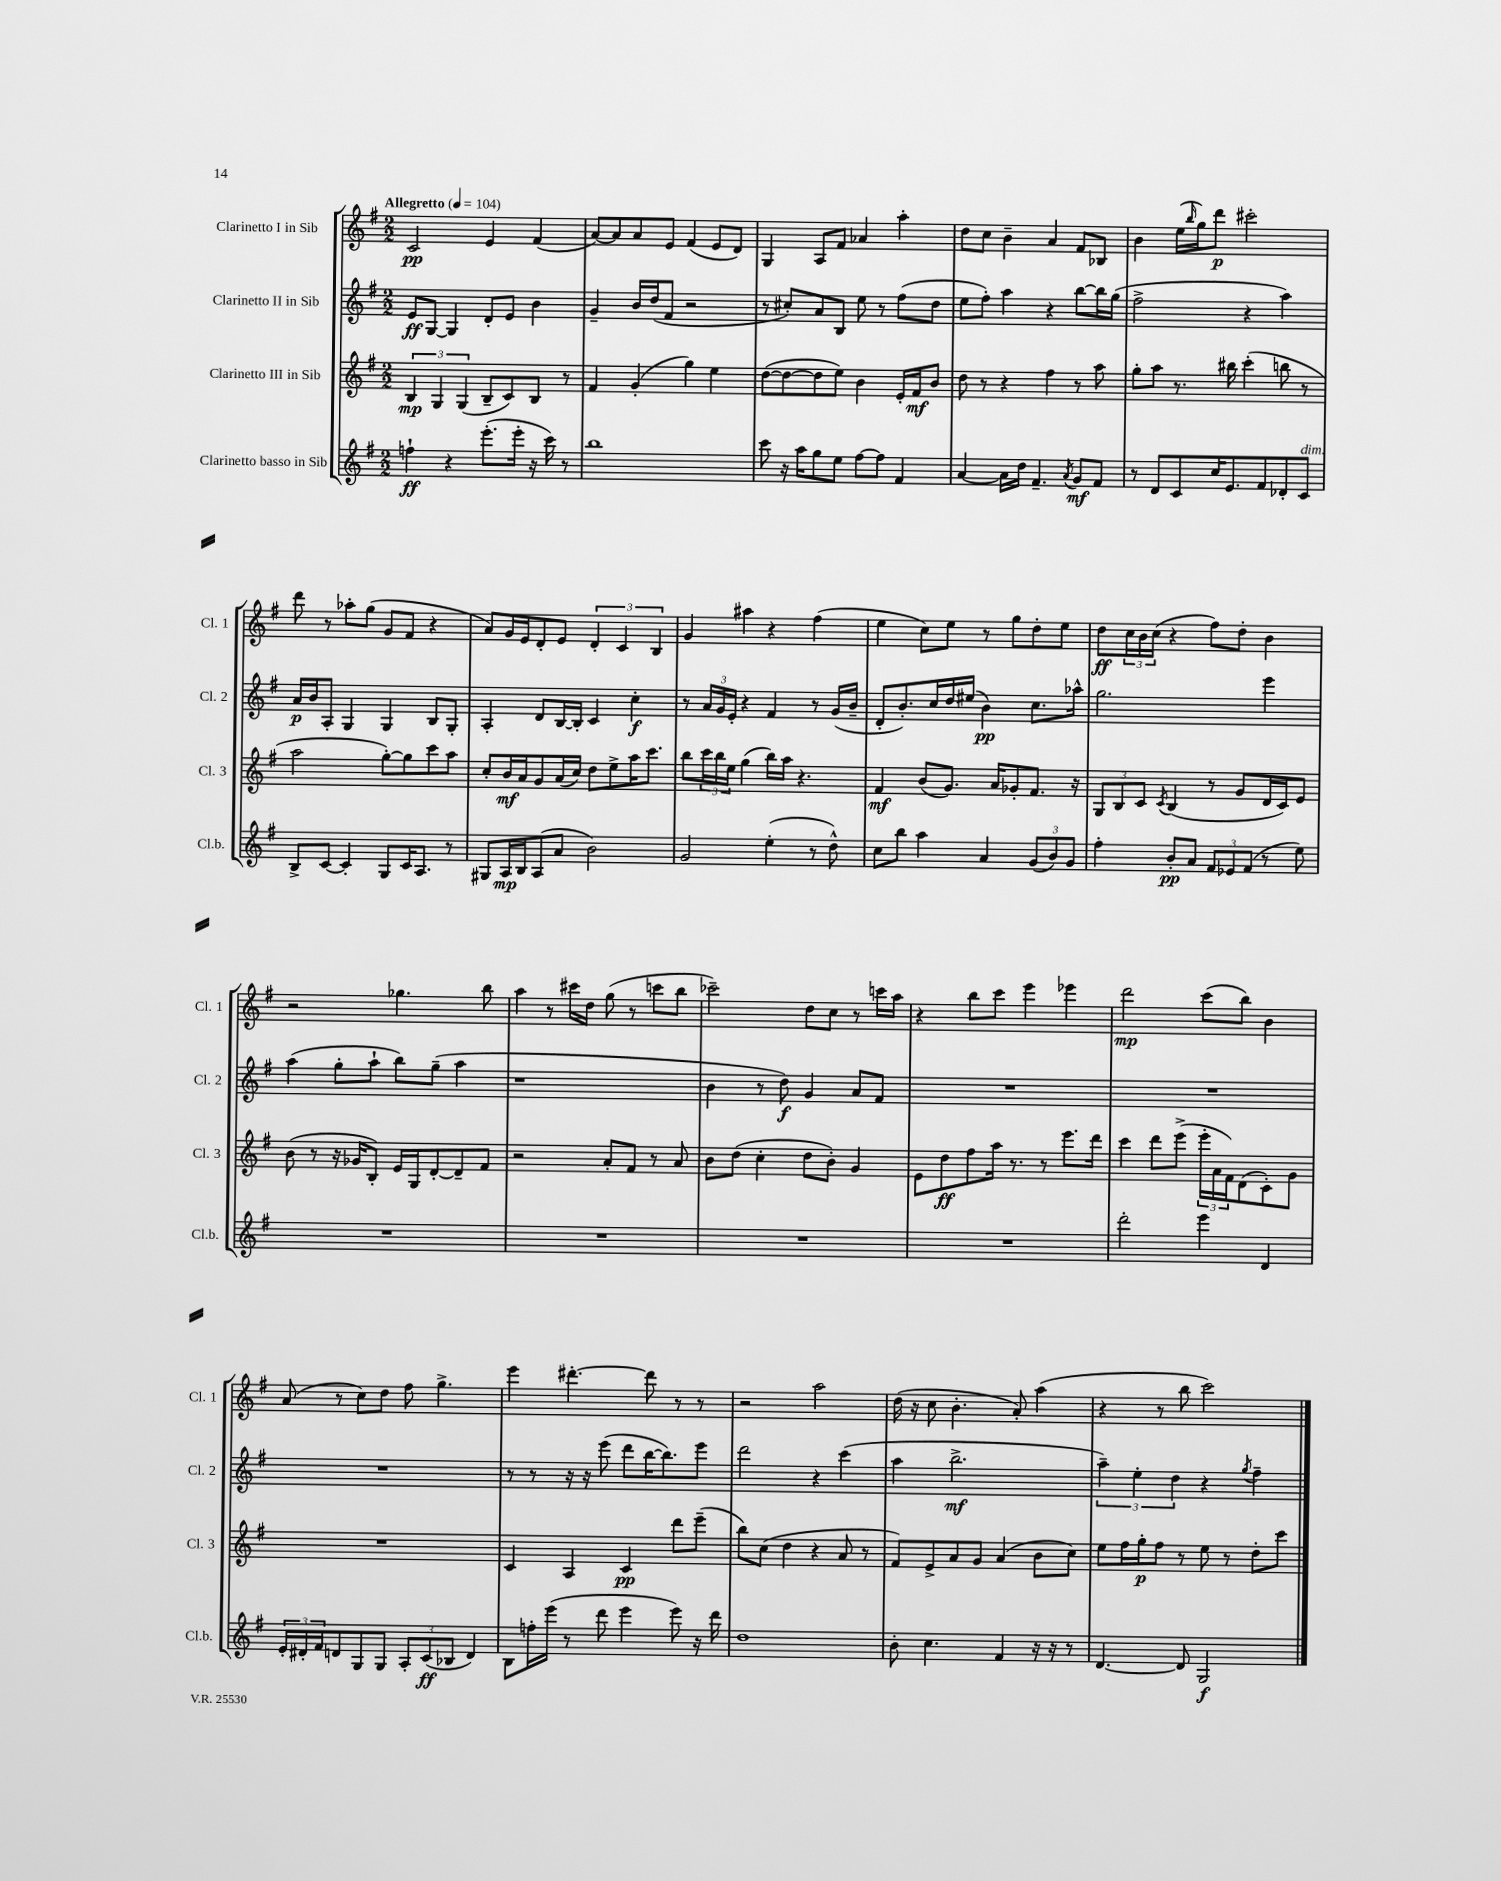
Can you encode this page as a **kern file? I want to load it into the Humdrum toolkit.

**kern	**kern	**kern	**kern
*staff4	*staff3	*staff2	*staff1
*clefG2	*clefG2	*clefG2	*clefG2
*k[f#]	*k[f#]	*k[f#]	*k[f#]
*M2/2	*M2/2	*M2/2	*M2/2
*MM104	*MM104	*MM104	*MM104
4ff`	6B	8e	2c
.	.	[8G	.
.	6G	.	.
4r	.	4G]	.
.	(6G	.	.
(8.eee'	8B~	8d'	4e
.	8c)	8e	.
16eee'	.	.	.
16r	8B	4b	(4f#
16ccc)	.	.	.
8r	8r	.	.
=	=	=	=
1bb	4f#	4g~	[8a)
.	.	.	8a]
.	(4g'	16b	8a
.	.	(16dd	.
.	.	8f#	8e
.	4gg)	2r	(4f#
.	4ee	.	8e
.	.	.	8d)
=	=	=	=
8ccc	([8dd	8r	4G
16r	8dd_	8cc#')	.
16aa	.	.	.
8gg	8dd]	8a	8A
8ee	8ee)	8B	8f#
[8ff#	4b	8ee	4a-
8ff#]	.	8r	.
4f#	16e'	(8ff#	4aa'
.	16f#	.	.
.	8b	8dd	.
=	=	=	=
[4a	8dd	8ee	8dd
.	8r	8ff#')	8cc
16a]	4r	4aa	4b~
16dd	.	.	.
4.f#~	.	.	.
.	4ff#	4r	4a
8qa	.	.	.
8g	8r	[8bb	8f#
8f#	8aa	16bb]	8B-
.	.	(16gg	.
=	=	=	=
8r	8gg'	2ff#^	4b
8d	8aa	.	.
8c	8.r	.	(16ee
.	.	.	16qqbb
.	.	.	16gg)
16cc	.	.	8ddd
8.e	16bb#	.	.
.	(4ccc'	4r	2ccc#'
8f#	.	.	.
8d-'	8bb	4aa)	.
8c	8r	.	.
=	=	=	=
8B^	2aa	16a	8ddd
.	.	16b	.
[8c	.	8A'	8r
4c']	.	4G	8aa-'
.	.	.	(8gg
8G	[8gg')	4G	8g
16c	8gg]	.	8f#
8.A	.	.	.
.	8ccc	8B	4r
8r	8aa	8G'	.
=	=	=	=
8G#	8cc'	4A'	8a)
16A	16b	.	16g
16B	16a	.	16e
(8A	8g	8d	8d'
8a	(16a	[16B	8e
.	16cc)	16B']	.
2b)	8dd	4c	6d'
.	8ee^	.	.
.	.	.	6c
.	16aa	4cc'	.
.	8.ccc	.	.
.	.	.	6B
=	=	=	=
2g	8bb	8r	4g
.	24ccc	24a	.
.	24bb	24g	.
.	24ee	24e'	.
.	(4gg	4r	4aa#
(4ee'	16bb)	4f#	4r
.	16aa	.	.
.	4.r	.	.
8r	.	8r	(4ff#
8dd^^)	.	(16g	.
.	.	16b~	.
=	=	=	=
8cc	4f#	8d'	4ee
8bb	.	8.b')	.
4aa	(8b	.	8cc)
.	.	16cc	.
.	8.g)	16dd	8ee
.	.	(16ee#	.
4a	.	4b)	8r
.	16a	.	.
.	8g-'	.	8gg
(12g	8.f#	8.cc	8dd'
12b)	.	.	.
.	.	.	8ee
12g	.	.	.
.	16r	16aa-^^	.
=	=	=	=
4ff#'	12G	2.gg	8dd
.	12B	.	.
.	.	.	24cc
.	12c	.	24b
.	.	.	(24cc
.	8qc	.	.
8b'	(4B	.	4r
8a	.	.	.
12f#	8r	.	8ff#)
12e-	.	.	.
.	8g	.	8dd'
(12f#	.	.	.
8r	16d	4eee	4b
.	16c)	.	.
8ee)	8e	.	.
=	=	=	=
1r	(8b	(4aa	2r
.	8r	.	.
.	16r	8gg'	.
.	16g-	.	.
.	8B')	8aa`	.
.	16e	8bb)	4.gg-
.	16G	.	.
.	[8d'	(8gg~	.
.	8d~]	4aa	.
.	8f#	.	8bb
=	=	=	=
1r	2r	1r	4aa
.	.	.	8r
.	.	.	16ccc#
.	.	.	16dd
.	8a'	.	(8gg
.	8f#	.	8r
.	8r	.	8ccc
.	8a	.	8bb
=	=	=	=
1r	8b	4b	2ccc-~)
.	(8dd	.	.
.	4cc'	8r	.
.	.	8dd)	.
.	8dd	4g	8dd
.	8b')	.	8cc
.	4g	8a	8r
.	.	8f#	16ccc
.	.	.	16aa
=	=	=	=
1r	8e	1r	4r
.	8dd	.	.
.	8ff#	.	8bb
.	16aa	.	8ccc
.	8.r	.	.
.	.	.	4eee
.	8r	.	.
.	8.eee	.	4eee-
.	16ddd	.	.
=	=	=	=
2ddd'	4ccc	1r	2ddd
.	8ddd	.	.
.	(8eee^	.	.
4eee	24eee'	.	(8ccc
.	24a	.	.
.	24f#)	.	.
.	(8d	.	8bb)
4d	8c')	.	4b
.	8g	.	.
=	=	=	=
24e'	1r	1r	(8a
24d#'	.	.	.
24f#	.	.	.
8d	.	.	8r
8G	.	.	8cc)
8G	.	.	8dd
12A'	.	.	8ff#
(12c	.	.	.
.	.	.	4.gg^
12B-	.	.	.
4d)	.	.	.
=	=	=	=
8B	4c	8r	4eee
16ff'	.	8r	.
(16eee	.	.	.
8r	4A	16r	[4.ddd#'
.	.	16r	.
8ddd	.	(8eee	.
4eee	4c	8ddd	.
.	.	[16bb	8ddd#]
.	.	8.bb])	.
8eee)	8ddd	.	8r
16r	(8eee~	8eee	8r
16ddd	.	.	.
=	=	=	=
1dd	8bb)	2ddd	2r
.	(8cc	.	.
.	4dd	.	.
.	4r	4r	2aa
.	8a	(4ccc	.
.	8r	.	.
=	=	=	=
8b'	8f#)	4aa	(16dd
.	.	.	16r
4.cc	8e^	.	8cc
.	8a	2.bb^	4.b'
.	8g	.	.
4f#	(4a	.	.
.	.	.	8a')
16r	8b	.	(4aa
16r	.	.	.
8r	8cc)	.	.
=	=	=	=
[4.d	8ee	6aa~)	4r
.	16ff#	.	.
.	.	6ee'	.
.	16gg'	.	.
.	8ff#	.	8r
.	.	6dd	.
8d]	8r	.	8bb
2G	8ee	4r	2ccc)
.	8r	.	.
.	.	8qgg	.
.	8dd'	4ff#~	.
.	8ccc	.	.
==	==	==	==
*-	*-	*-	*-
